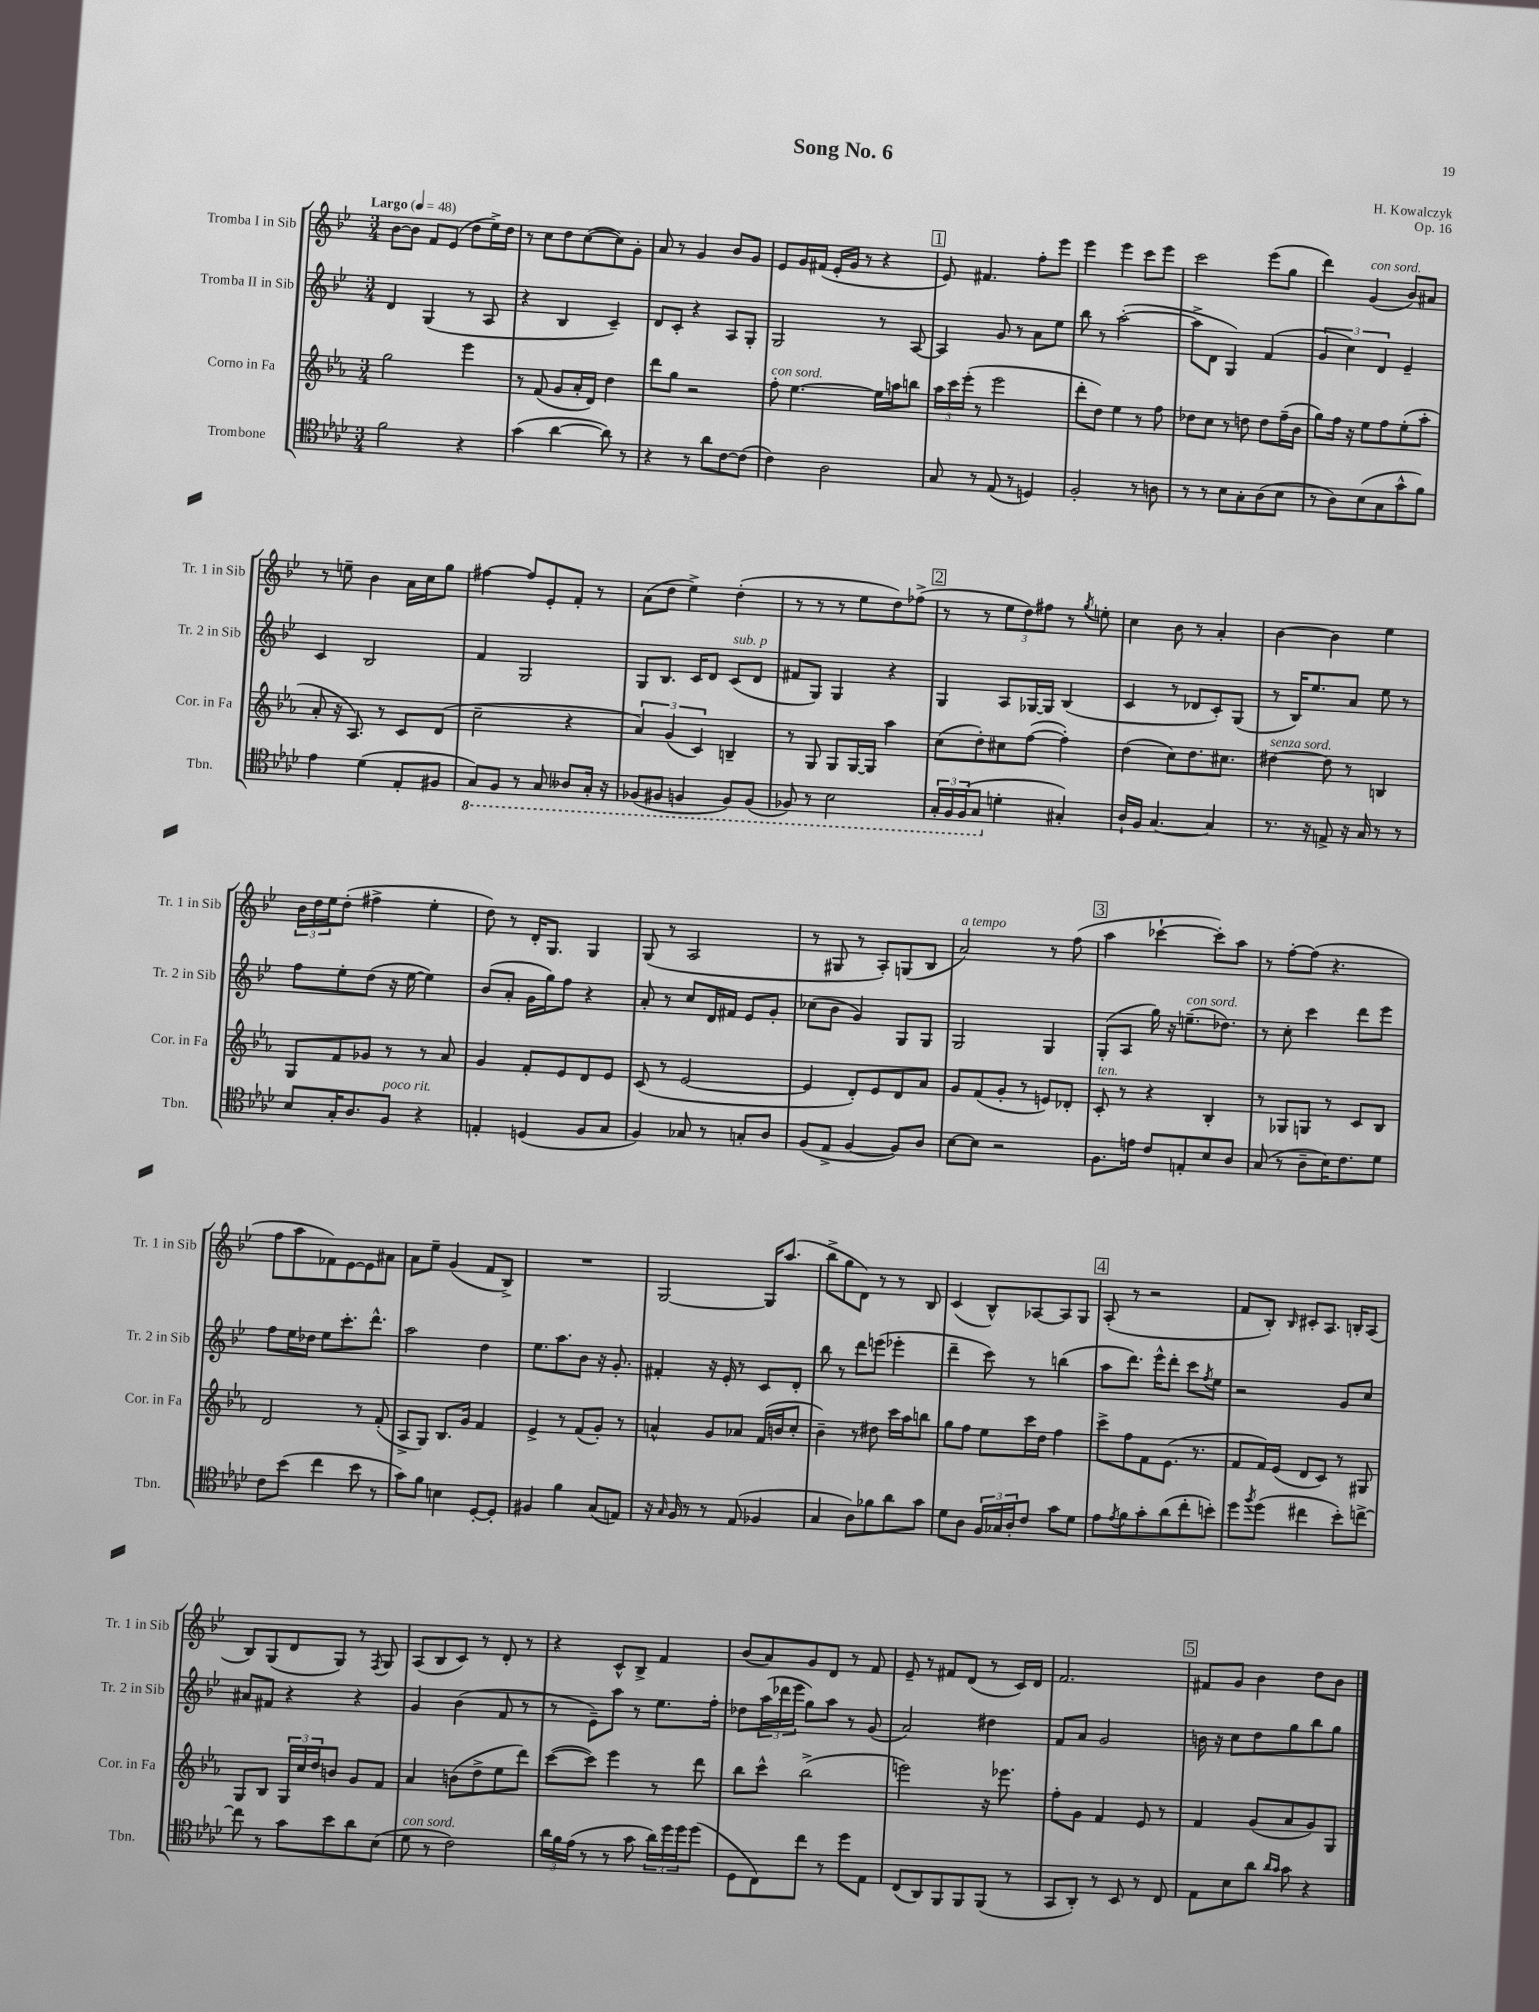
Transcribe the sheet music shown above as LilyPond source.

\header { title = "Song No. 6" composer = "H. Kowalczyk" opus = "Op. 16" }
<<
\new StaffGroup <<
\new Staff = "s0" \with { instrumentName = "Tromba I in Sib" shortInstrumentName = "Tr. 1 in Sib" } {
    \clef treble \key bes \major \numericTimeSignature \time 3/4 \tempo "Largo" 4 = 48
    bes'8~ bes'8 f'8 ees'8( d''8 ees''16->) d''16 |
    r8 c''8 d''8 c''8~( c''8) g'8-. |
    a'8 r8 g'4 bes'8 g'8 |
    ees'8 g'16 fis'16( ees'16-. g'16 r8 r4 |
    \mark \markup { \box "1" } ees'8) fis'4. f''8-. ees'''8 |
    ees'''4 ees'''4 c'''8 ees'''8 |
    c'''2 ees'''8( g''8 |
    d'''4) g'4^\markup { \italic "con sord." }( bes'8) ais'8 |
    r8 e''8-- bes'4 a'16 c''16 g''8 |
    fis''4~ fis''8 ees'8-. f'8-. r8 |
    a'8( d''8 ees''4->) d''4-.( |
    r8 r8 r8 ees''8 d''8) fes''8->( |
    \mark \markup { \box "2" } r8 r8 \tuplet 3/2 { ees''8 d''8) fis''8 } r8 \acciaccatura { g''8 } e''8-. |
    c''4 bes'8 r8 a'4-. |
    bes'4~ bes'4 ees''4 |
    \tuplet 3/2 { bes'16 d''16 ees''16 } d''8-.( fis''4-> ees''4-. |
    d''8) r8 d'16-. g8. g4 |
    g8( r8 a2 |
    r8 gis8 r8 a8-.) g8( bes8 |
    a'2^\markup { \italic "a tempo" }) r8 f''8( |
    \mark \markup { \box "3" } a''4 ces'''4~-! ces'''8-.) a''8 |
    r8 f''8~-. f''8( r4. |
    f''8 a''8 fes'8) ees'8~ ees'8 ais'8 |
    a'8 ees''8-- g'4( f'8 bes8->) |
    R2. |
    g2~ g16 a''8.( |
    bes''8-> g''8 d'8) r8 r8 bes8 |
    c'4( bes8-^) aes8~ aes8 g8 |
    \mark \markup { \box "4" } a8-.( r8 r2 |
    f'8 bes8-.) \grace { bes16 } cis'8-. a8. b16-. a8( |
    bes8) g8( d'8 g8) r8 \acciaccatura { f8 } g8 |
    a8( bes8 c'8) r8 d'8-. r8 |
    r4 c'8-^ bes8-> f'4 |
    bes'8( a'8) g'8 d'8 r8 f'8 |
    ees'8-- r8 fis'8 d'8( r8 c'16) d'16 |
    f'2. |
    \mark \markup { \box "5" } fis'8 g'8 bes'4 d''8 bes'8 \bar "|." |
}
\new Staff = "s1" \with { instrumentName = "Tromba II in Sib" shortInstrumentName = "Tr. 2 in Sib" } {
    \clef treble \key bes \major \numericTimeSignature \time 3/4
    d'4 g4( r8 a8 |
    r4 bes4 c'4--) |
    d'8 c'8-. r4 a8 g8-. |
    g2 r8 a8~ |
    \mark \markup { \box "1" } a4 g'8 r8 a'8 ees''8 |
    bes''8 r8 a''2~-.( |
    a''8-> d'8 g4) f'4( |
    \tuplet 3/2 { g'4 c''4) d'4 } ees'4-- |
    c'4 bes2 |
    f'4 g2 |
    g8 bes8. c'16 d'8 c'8^\markup { \italic "sub. p" }( d'8 |
    fis'8 g8) g4 r4 |
    \mark \markup { \box "2" } g4 a8 ges16~ ges16 bes4( |
    c'4 r8 des'8 c'8-.) g8( |
    r8 bes16) ees''8. a'8 ees''8 r8 |
    f''8 ees''8-. d''8( r16 ees''16~ ees''4) |
    bes'8( a'8-. g'16 g''16) f''8 r4 |
    a'8-. r8 c''8 d'16 fis'16 ees'8 g'8-. |
    ces''8( bes'8 g'4) g8 g8 |
    g2 g4 |
    \mark \markup { \box "3" } g8-.( a8 g''16) r16 e''8.--^\markup { \italic "con sord." }( des''8.) |
    r8 c''8-. c'''4 d'''8 ees'''8 |
    f''8 ees''16 des''16 ees''8 c'''8.-. d'''8.-^ |
    a''2 d''4 |
    ees''8. a''8. bes'8 r16 g'8.-. |
    fis'4-. r16 ees'16-. r8 c'8 d'8-. |
    bes''8 r8 d'''8 e'''8( ees'''4-. |
    d'''4-- c'''8) r8 b''4( |
    \mark \markup { \box "4" } a''8 d'''8.) ees'''16-^ d'''8-. c'''8 \acciaccatura { f''8 } ees''8 |
    r2 g'8 c''8 |
    ais'8 fis'8 r4 r4 |
    g'4 bes'4( f'8 r8 |
    r8 ees'8--) a''8 r8 ees''8. f''16-. |
    des''8 \tuplet 3/2 { a''16( des'''16 ees'''16 } g''8) a''8 r8 g'8( |
    a'2) dis''4 |
    f'8 a'8 g'2 |
    \mark \markup { \box "5" } b'16 r16 c''8 d''8 g''8 bes''8 g''8 \bar "|." |
}
\new Staff = "s2" \with { instrumentName = "Corno in Fa" shortInstrumentName = "Cor. in Fa" } {
    \clef treble \key ees \major \numericTimeSignature \time 3/4
    g''2 ees'''4 |
    r8 f'8( g'8 aes'16-. d'16) d''4 |
    d'''8 g''8 r2 |
    f''8-.^\markup { \italic "con sord." } ees''4.~ ees''16 a''16 b''8 |
    \mark \markup { \box "1" } \tuplet 3/2 { aes''16 c'''16 ees'''16-.( } r8 ees'''2 |
    d'''8-. d''8) ees''4 r8 f''8 |
    des''8 c''8 r8 d''8 d''8 f''16--( bes'16 |
    g''8) f''16 r16 ees''8 f''8 ees''8-.( aes''8-. |
    aes'8-. r16 aes8.) r8 c'8 d'8( |
    c''2-- r4 |
    \tuplet 3/2 { aes'4) g'4( c'4) } b4-- |
    r8 g8 g8 g16~ g16 aes''4 |
    \mark \markup { \box "2" } c''8( d''8-.) cis''8 f''8~( f''4-.) |
    d''4( c''8) d''8. cis''8. |
    dis''4~^\markup { \italic "senza sord." } dis''8 r8 b4 |
    g8 f'8 ges'8 r8 r8 aes'8 |
    g'4 f'8-. ees'8 d'8 ees'8 |
    c'8( r8 ees'2~ |
    ees'4 d'8-.) ees'8 d'8 aes'8 |
    g'8 f'8( g'8-. r8 e'8) des'8-. |
    \mark \markup { \box "3" } c'8-.^\markup { \italic "ten." } r8 r4 bes4-. |
    r8 ges8 g8 r8 c'8 bes8 |
    d'2 r8 f'8-.( |
    aes8-> g8) bes8. g'16 f'4 |
    ees'4-> r8 f'8( g'8-.) r8 |
    a'4-^ g'8 aes'8 f'16( b'16 c''8-. |
    bes'4--) r8 dis''8 c'''16 aes''16 b''8 |
    g''8 f''8 ees''8 c'''16 d''16 f''4 |
    \mark \markup { \box "4" } c'''8-> f''8 f'8 ees'8.( r8. |
    f'8 f'16) ees'16( d'8 c'8) r8 gis8 |
    g8 bes8 \tuplet 3/2 { g16 c''16 d''16 } b'8 g'8 f'8 |
    aes'4 b'8( d''8-> ees''8 d'''8) |
    c'''8~( c'''8) ees'''4 r8 d'''8 |
    bes''8 c'''8-^ bes''2->( |
    e'''2) r16 ees'''8. |
    f''8-. g'8 f'4 ees'8 r8 |
    \mark \markup { \box "5" } f'4 g'8( aes'8 g'8) g8 \bar "|." |
}
\new Staff = "s3" \with { instrumentName = "Trombone" shortInstrumentName = "Tbn." } {
    \clef tenor \key aes \major \numericTimeSignature \time 3/4
    f'2 r4 |
    g'4( aes'4~ aes'8) r8 |
    r4 r8 aes'8 c'8~ c'8( |
    c'4) aes2 |
    \mark \markup { \box "1" } g8 r8 ees8( r8 d4) |
    f2-. r8 a8 |
    r8 r8 bes8 g8-. aes8( bes8 |
    r8 aes8) bes8( g8 g'8-^ f'8) |
    ees'4 des'4( ees8-. fis8 |
    \ottava #-1 g,8) f,8 r8 g,8 aeses,8 g,16-. r16 |
    fes,8( fis,8 f,4 f,8) f,8( |
    fes,8) r8 bes,2 |
    \mark \markup { \box "2" } \tuplet 3/2 { g,16-. f,16 f,16( } g,8 \ottava #0 d'4-. gis4-.) |
    aes16-! f16 g4.~ g4 |
    r8. r16 e8-> r16 g16 r8 r8 |
    bes8 g16-. aes8. f8^\markup { \italic "poco rit." } r4 |
    e4-. d4( f8 g8 |
    f4) ges8 r8 g8-. aes8 |
    f8( ees8-> f4~ f8) aes8 |
    bes8~ bes8 r2 |
    \mark \markup { \box "3" } f8. e'16 c'8 e8-. bes8 aes8 |
    g8( r8 aes8-- bes16) c'8. des'8 |
    c'8 bes'8( c''4 bes'8 r8 |
    g'8) f'8 b4 des8~-. des8-. |
    fis4 f'4 g8( e8) |
    r16 \grace { g16 } f16 r8 r8 ees8( fes4 |
    g4 aes8) fes'8 aes'8 g'8 |
    des'8 aes8 \tuplet 3/2 { f16 ges16 aes16-. } c'8 g'8 des'8 |
    \mark \markup { \box "4" } ees'8 \acciaccatura { ees'8 } f'8 g'8-. aes'8( c''8-. b'8-.) |
    des''8 \acciaccatura { f''8 } des''8( cis''4 bes'8-.) c''8~-> |
    c''8 r8 g'8 bes'8 aes'8 bes8( |
    des'8^\markup { \italic "con sord." } r8 c'2) |
    \tuplet 3/2 { aes'16 f'16 ees'16( } r8 r8 g'8 \tuplet 3/2 { aes'16) des''16 des''16 } des''8( |
    des8 c8) c''8 r8 des''8 ees8 |
    c8( aes,8) f,8 f,8 f,8( r8 |
    g,8 aes,8-.) r8 bes,8 r8 c8 |
    \mark \markup { \box "5" } ees8 bes8 aes'8 \grace { aes'16 g'16 } g'8 r4 \bar "|." |
}
>>
>>
\layout { \context { \Score \remove "Bar_number_engraver" } }
